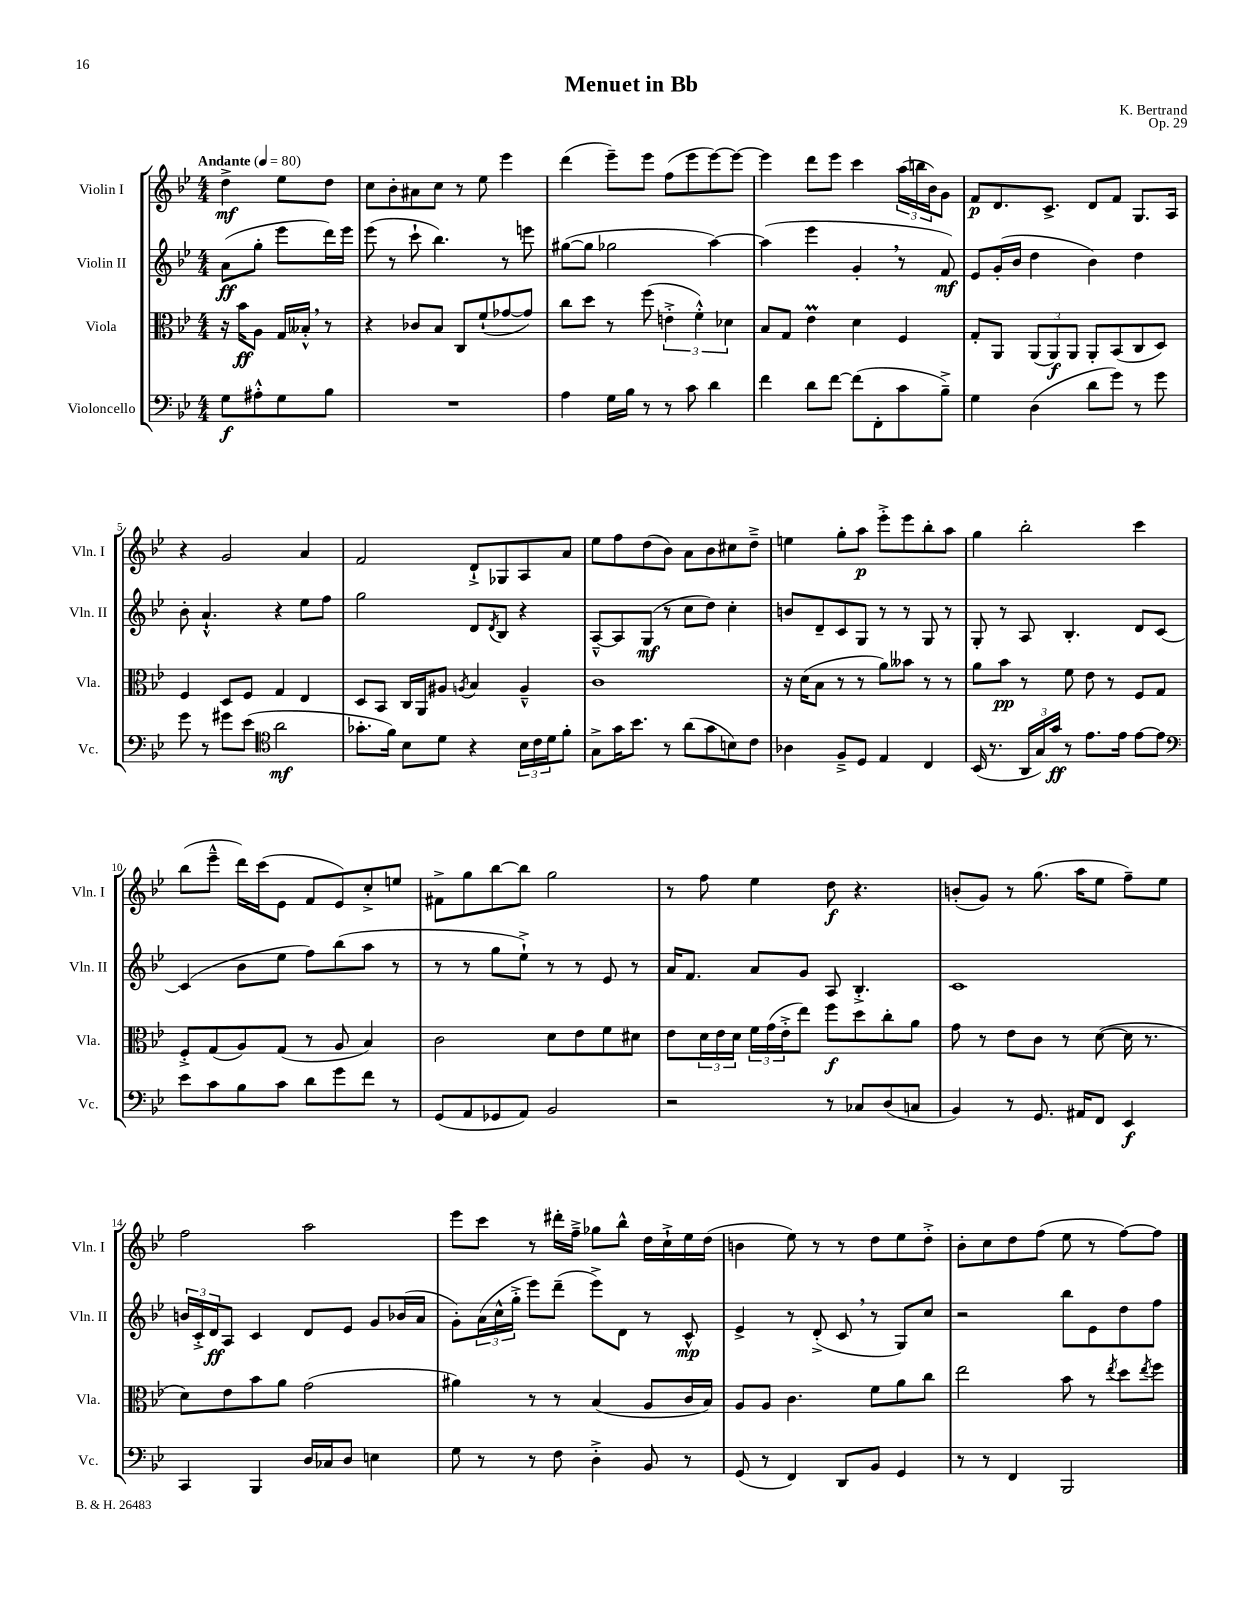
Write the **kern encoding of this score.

**kern	**dynam	**kern	**dynam	**kern	**dynam	**kern	**dynam
*part4	*part4	*part3	*part3	*part2	*part2	*part1	*part1
*staff4	*staff4	*staff3	*staff3	*staff2	*staff2	*staff1	*staff1
*I"Violoncello	*	*I"Viola	*	*I"Violin II	*	*I"Violin I	*
*I'Vc.	*	*I'Vla.	*	*I'Vln. II	*	*I'Vln. I	*
*clefF4	*	*clefC3	*	*clefG2	*	*clefG2	*
*k[b-e-]	*	*k[b-e-]	*	*k[b-e-]	*	*k[b-e-]	*
*M4/4	*	*M4/4	*	*M4/4	*	*M4/4	*
*MM80	*	*MM80	*	*MM80	*	*MM80	*
=	=	=	=	=	=	=	=
!	!	!	!	!	!	!LO:TX:a:B:t=Andante	!
8G\L	f	16r	.	(8a\L	ff	4dd^\	mf
.	.	16b-\KL	ff	.	.	.	.
8A#X'^^\	.	8A\J	.	8gg'\J	.	.	.
8G\	.	16G/LL	.	8eee-\L	.	8ee-\L	.
.	.	16B--X'^^,/JJ	.	.	.	.	.
8B-\J	.	8r	.	16ddd\L)	.	8dd\J	.
.	.	.	.	16eee-\JJ	.	.	.
=1	=1	=1	=1	=1	=1	=1	=1
1r	.	4r	.	(8eee-\	.	8cc\L	.
.	.	.	.	8r	.	8b-'\	.
.	.	8c-X/L	.	8ccc`\	.	8a#X\	.
.	.	8B-/J	.	4.bb-\)	.	8cc\J	.
.	.	8C/L	.	.	.	8r	.
.	.	(8f`/	.	.	.	8ee-\	.
.	.	[8g-X/	.	8r	.	4eee-\	.
.	.	8g-/J])	.	8eeen\	.	.	.
=2	=2	=2	=2	=2	=2	=2	=2
4A\	.	8cc\L	.	([8gg#X\L	.	(4ddd\	.
.	.	8dd\J	.	8gg#\J]	.	.	.
16G\LL	.	8r	.	2gg-X\	.	8eee-~\L)	.
16B-\JJ	.	.	.	.	.	.	.
8r	.	(8ff\	.	.	.	8eee-\J	.
8r	.	6en'^\	.	.	.	(8ff\L	.
8c\	.	.	.	.	.	8eee-\	.
.	.	6f'^^\)	.	.	.	.	.
4d\	.	.	.	[4aa\)	.	[8eee-\)	.
.	.	6d-X\	.	.	.	.	.
.	.	.	.	.	.	8eee-\J_	.
=3	=3	=3	=3	=3	=3	=3	=3
4f\	.	8B-/L	.	(4aa\]	.	4eee-\]	.
.	.	8G/J	.	.	.	.	.
8d\L	.	4e-M\	.	4eee-\	.	8ddd\L	.
[8f\J	.	.	.	.	.	8eee-\J	.
(8f\L]	.	4d\	.	4g',/	.	4ccc\	.
8FF'\	.	.	.	.	.	.	.
8c\	.	4F/	.	8r	.	(24aa\LL	.
.	.	.	.	.	.	24bbn\	.
.	.	.	.	.	.	24b-\J)	.
8B-~^\J)	.	.	.	8f/)	mf	8g\J	.
=4	=4	=4	=4	=4	=4	=4	=4
4G\	.	8G'/L	.	8e-/L	.	8f/L	p
.	.	8AA/J	.	(16g'/L	.	8.d/	.
.	.	.	.	16b-/JJ	.	.	.
(4D\	.	(12AA/L	.	4dd\	.	.	.
.	.	.	.	.	.	8.c^/J	.
.	.	12AA/)	f	.	.	.	.
.	.	12AA/J	.	.	.	.	.
8d\L	.	8AA'/L	.	4b-\)	.	8d/L	.
8g\J)	.	(8BB-/	.	.	.	8f/J	.
8r	.	8C/	.	4dd\	.	8.G/L	.
8g\	.	8D/J)	.	.	.	.	.
.	.	.	.	.	.	16A/Jk	.
!!LO:LB:g=z
=5	=5	=5	=5	=5	=5	=5	=5
8g\	.	4F/	.	8b-'\	.	4r	.
8r	.	.	.	4.a`^^/	.	.	.
8g#X\L	.	8D/L	.	.	.	2g/	.
(8e-\J	.	8F/J	.	.	.	.	.
*clefC4	*	*	*	*	*	*	*
2a\	mf	4G/	.	4r	.	.	.
.	.	4E-/	.	8ee-\L	.	4a/	.
.	.	.	.	8ff\J	.	.	.
=6	=6	=6	=6	=6	=6	=6	=6
8.g-X'\L	.	8D/L	.	2gg\	.	2f/	.
.	.	8BB-/J	.	.	.	.	.
16f\Jk)	.	.	.	.	.	.	.
8B-\L	.	16C/LL	.	.	.	.	.
.	.	16AA/J	.	.	.	.	.
8d\J	.	8A#X/J	.	.	.	.	.
.	.	8qAn/	.	.	.	.	.
4r	.	4B-/	.	8d/L	.	8d`^/L	.
.	.	.	.	8qd/	.	.	.
.	.	.	.	8B-/J	.	8G-X/	.
24B-\LL	.	4A~^^/	.	4r	.	8A/	.
24c\	.	.	.	.	.	.	.
24d\J	.	.	.	.	.	.	.
8f'\J	.	.	.	.	.	8a/J	.
=7	=7	=7	=7	=7	=7	=7	=7
8G^\L	.	1c	.	[8A~^^/L	.	8ee-\L	.
16g\K	.	.	.	8A/]	.	8ff\	.
8.b-\J	.	.	.	.	.	.	.
.	.	.	.	(8G/J	mf	(8dd\	.
8r	.	.	.	8r	.	8b-\J)	.
(8a\L	.	.	.	8cc\L	.	8a\L	.
8g\	.	.	.	8dd\J)	.	8b-\	.
8Bn\)	.	.	.	4cc'\	.	8cc#X\	.
8c\J	.	.	.	.	.	8dd~^\J	.
=8	=8	=8	=8	=8	=8	=8	=8
4A-X\	.	16r	.	8bn/L	.	4een\	.
.	.	(16d\KL	.	.	.	.	.
.	.	8B-\J	.	8d~/	.	.	.
8F~^/L	.	8r	.	8c/	.	8gg'\L	.
8D/J	.	8r	.	8G/J	.	8aa\J	p
4E-/	.	8a\L)	.	8r	.	8eee-'^\L	.
.	.	8b--X\J	.	8r	.	8eee-\	.
4C/	.	8r	.	8G/	.	8bb-'\	.
.	.	8r	.	8r	.	8aa\J	.
=9	=9	=9	=9	=9	=9	=9	=9
(16BB-/	.	8a\L	.	8G'/	.	4gg\	.
8.r	.	.	.	.	.	.	.
.	.	8b-\J	pp	8r	.	.	.
24AA/LL	.	8r	.	8A/	.	2bb-'\	.
24G/)	.	.	.	.	.	.	.
24g/JJ	ff	.	.	.	.	.	.
8r	.	8f\	.	4.B-'/	.	.	.
8.e-\L	.	8e-\	.	.	.	.	.
.	.	8r	.	.	.	.	.
16e-\Jk	.	.	.	.	.	.	.
[8e-\L	.	8F/L	.	8d/L	.	4ccc\	.
8e-\J]	.	8G/J	.	[8c/J	.	.	.
!!LO:LB:g=z
=10	=10	=10	=10	=10	=10	=10	=10
*clefF4	*	*	*	*	*	*	*
8e-\L	.	8F'^/L	.	(4c/]	.	(8bb-\L	.
8c\	.	(8G/	.	.	.	8eee-~^^\J	.
8B-\	.	8A/)	.	8b-\L	.	16ddd\LL)	.
.	.	.	.	.	.	(16ccc\J	.
8c\J	.	(8G/J	.	8ee-\J	.	8e-\J	.
8d\L	.	8r	.	8ff\L)	.	8f/L	.
8g\	.	8A/	.	(8bb-\	.	8e-/)	.
8f\J	.	4B-/)	.	8aa\J	.	8cc'^/	.
8r	.	.	.	8r	.	8een/J	.
=11	=11	=11	=11	=11	=11	=11	=11
(8GG/L	.	2c\	.	8r	.	8f#X^\L	.
8AA/	.	.	.	8r	.	8gg\	.
8GG-X/	.	.	.	8gg\L	.	[8bb-\	.
8AA/J)	.	.	.	8ee-`^\J)	.	8bb-\J]	.
2BB-/	.	8d\L	.	8r	.	2gg\	.
.	.	8e-\	.	8r	.	.	.
.	.	8f\	.	8e-/	.	.	.
.	.	8d#X\J	.	8r	.	.	.
=12	=12	=12	=12	=12	=12	=12	=12
2r	.	8e-\L	.	16a/KL	.	8r	.
.	.	.	.	8.f/J	.	.	.
.	.	24d\L	.	.	.	8ff\	.
.	.	24e-\	.	.	.	.	.
.	.	24d\JJ	.	.	.	.	.
.	.	24f\LL	.	8a/L	.	4ee-\	.
.	.	(24g\	.	.	.	.	.
.	.	24e-'^\J	.	.	.	.	.
.	.	8ee-\J)	.	8g/J	.	.	.
8r	.	8ff\L	f	8A/	.	8dd\	f
8C-X/L	.	8dd\	.	4.B-'^/	.	4.r	.
(8D/	.	8cc'\	.	.	.	.	.
8Cn/J	.	8a\J	.	.	.	.	.
=13	=13	=13	=13	=13	=13	=13	=13
4BB-/)	.	8g\	.	1c	.	(8bn'/L	.
.	.	8r	.	.	.	8g/J)	.
8r	.	8e-\L	.	.	.	8r	.
8.GG/	.	8c\J	.	.	.	(8.gg\	.
.	.	8r	.	.	.	.	.
16AA#X/KL	.	.	.	.	.	16aa\KL	.
8FF/J	.	([8d\	.	.	.	8ee-\J	.
4EE-/	f	16d\]	.	.	.	8ff~\L)	.
.	.	8.r	.	.	.	.	.
.	.	.	.	.	.	8ee-\J	.
!!LO:LB:g=z
=14	=14	=14	=14	=14	=14	=14	=14
4CC/	.	8d\L)	.	24bn/LL	.	2ff\	.
.	.	.	.	24c'^/	.	.	.
.	.	.	.	24d/J	ff	.	.
.	.	8e-\	.	8A/J	.	.	.
4BBB-/	.	8b-\	.	4c/	.	.	.
.	.	8a\J	.	.	.	.	.
16D/LL	.	(2g\	.	8d/L	.	2aa\	.
16C-X/J	.	.	.	.	.	.	.
8D/J	.	.	.	8e-/J	.	.	.
4En\	.	.	.	8g/L	.	.	.
.	.	.	.	(16b-X/L	.	.	.
.	.	.	.	16a/JJ	.	.	.
=15	=15	=15	=15	=15	=15	=15	=15
8G\	.	4a#X\)	.	8g'\L)	.	8eee-\L	.
8r	.	.	.	(24a\L	.	8ccc\J	.
.	.	.	.	24cc^^\	.	.	.
.	.	.	.	24gg'^\JJ	.	.	.
8r	.	8r	.	8eee-\L)	.	8r	.
8F\	.	8r	.	(8ddd~\J	.	16ddd#X'\LL	.
.	.	.	.	.	.	16ff~^\JJ	.
4D'^\	.	(4B-/	.	8eee-^\L)	.	8gg-X\L	.
.	.	.	.	8d\J	.	8bb-^^\J	.
8BB-/	.	8A/L	.	8r	.	16dd\LL	.
.	.	.	.	.	.	16cc`^\	.
8r	.	16c/L	.	8c^^/	mp	16ee-\	.
.	.	16B-/JJ)	.	.	.	(16dd\JJ	.
=16	=16	=16	=16	=16	=16	=16	=16
(8GG/	.	8A/L	.	4e-^/	.	4bn\	.
8r	.	8A/J	.	.	.	.	.
4FF/)	.	4.c\	.	8r	.	8ee-\)	.
.	.	.	.	(8d'^/	.	8r	.
8DD/L	.	.	.	8c,/	.	8r	.
8BB-/J	.	8f\L	.	8r	.	8dd\L	.
4GG/	.	8a\	.	8G/L)	.	8ee-\	.
.	.	8cc\J	.	8cc/J	.	8dd'^\J	.
=17	=17	=17	=17	=17	=17	=17	=17
8r	.	2ee-\	.	2r	.	8b-'\L	.
8r	.	.	.	.	.	8cc\	.
4FF/	.	.	.	.	.	8dd\	.
.	.	.	.	.	.	(8ff\J	.
2BBB-/	.	8b-\	.	8bb-\L	.	8ee-\	.
.	.	8r	.	8e-\	.	8r	.
.	.	8qee-/	.	.	.	.	.
.	.	8dd\L	.	8dd\	.	[8ff\L)	.
.	.	8qee-/	.	.	.	.	.
.	.	8ff\J	.	8ff\J	.	8ff\J]	.
==	==	==	==	==	==	==	==
*-	*-	*-	*-	*-	*-	*-	*-
